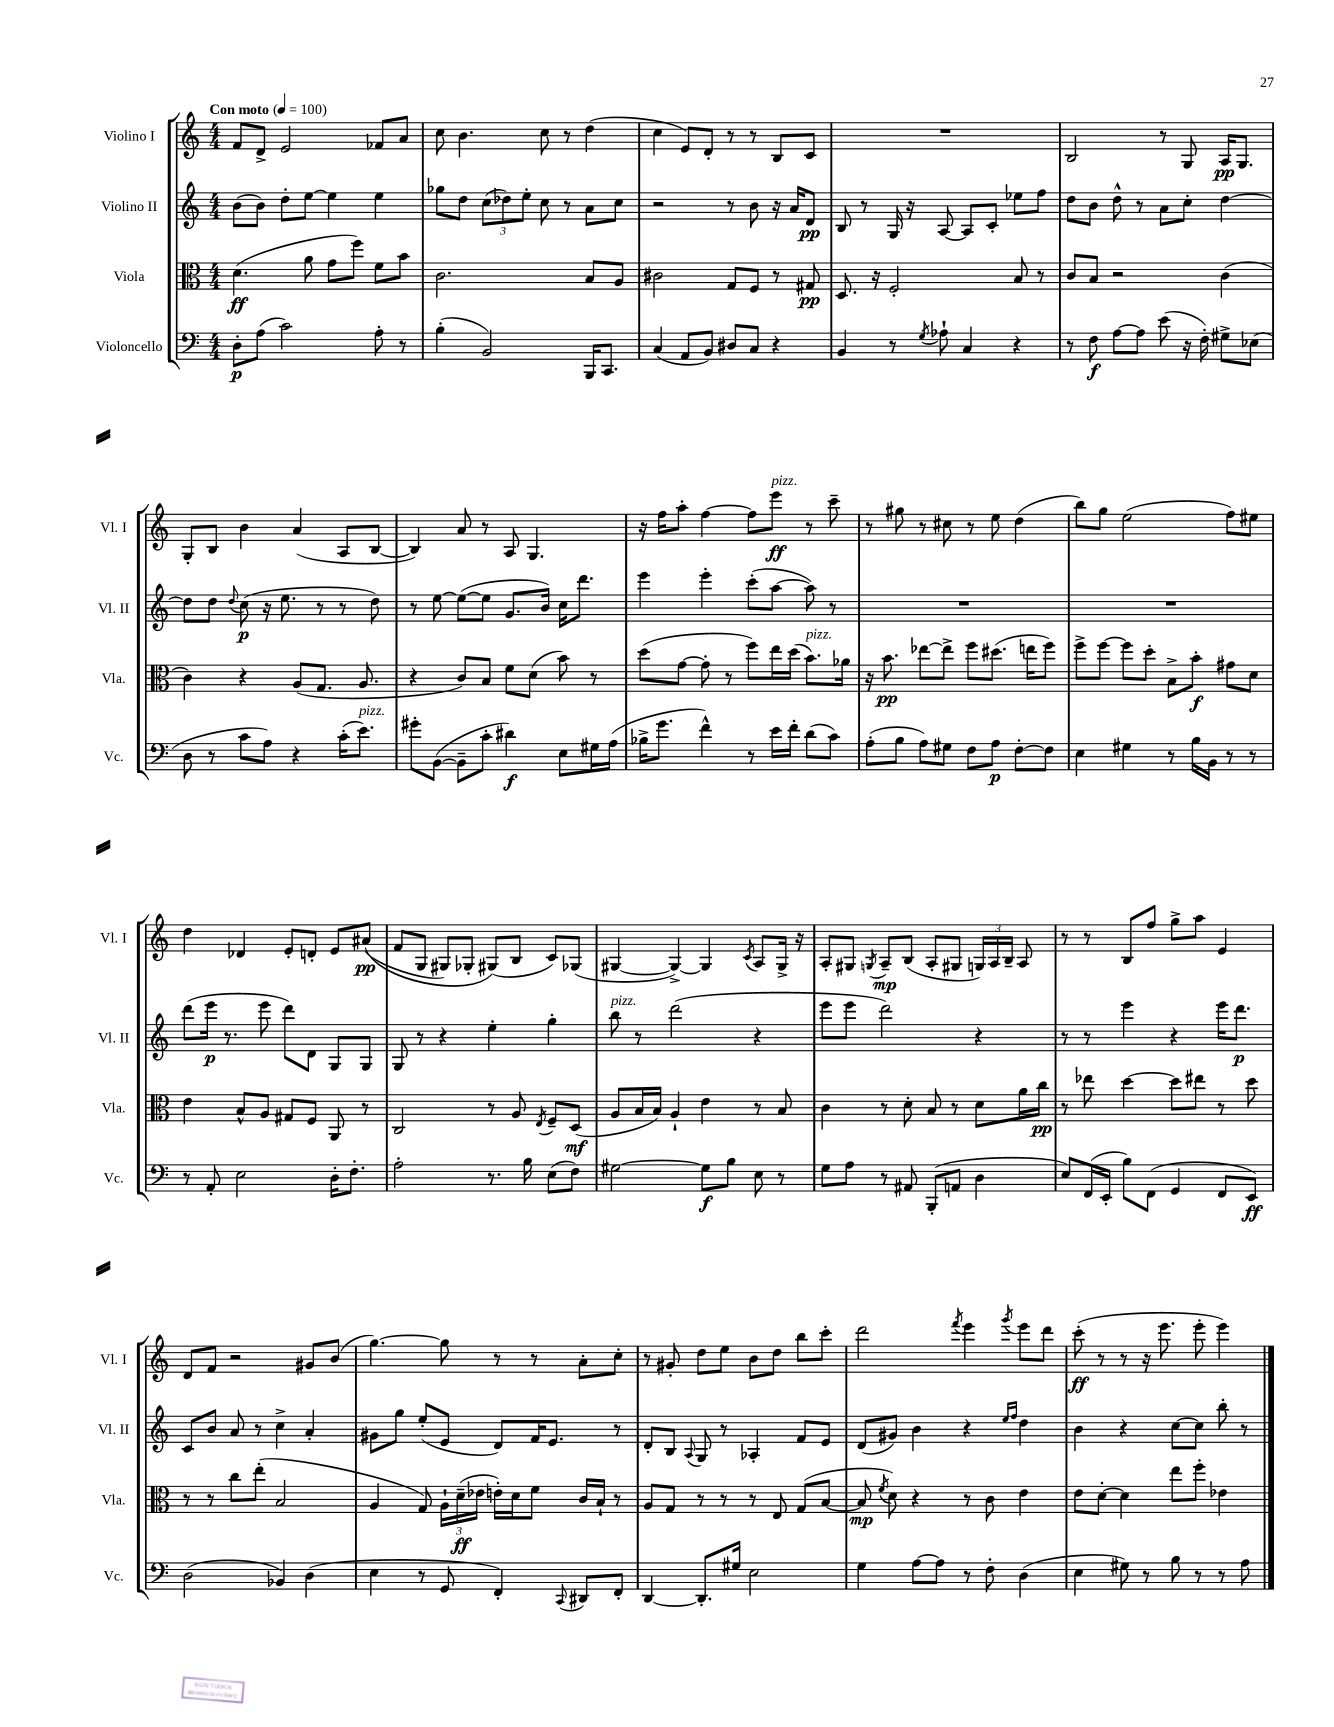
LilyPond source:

<<
\new StaffGroup <<
\new Staff = "s0" \with { instrumentName = "Violino I" shortInstrumentName = "Vl. I" } {
    \clef treble \key c \major \numericTimeSignature \time 4/4 \tempo "Con moto" 4 = 100
    \autoBeamOff f'8[ d'8]-> e'2 fes'8[ a'8] |
    c''8 b'4. c''8 r8 d''4( |
    c''4 e'8[) d'8]-. r8 r8 b8[ c'8] |
    R1 |
    b2 r8 g8 a16[\pp g8.] |
    g8[-. b8] b'4 a'4( a8[ b8]~ |
    b4) a'8 r8 a8 g4. |
    r16 f''16[ a''8]-. f''4~ f''8[ e'''8]\ff^\markup { \italic "pizz." } r8 c'''8-- |
    r8 gis''8 r8 cis''8 r8 e''8 d''4( |
    b''8[) g''8] e''2( f''8[) eis''8] |
    d''4 des'4 e'8[-. d'8]-. e'8[ ais'8]\pp(\( |
    f'8[ g8] gis8[) ges8]-. gis8[(\) b8] c'8[) ges8]( |
    gis4~ gis4~->) gis4 \acciaccatura { c'8 } a8[ gis16]-> r16 |
    a8[-. gis8] \acciaccatura { g8 } a8[--\mp b8]( a8[-. gis8] \tuplet 3/2 { g16[) a16 b16]-- } a8 |
    r8 r8 b8[ f''8] g''8[-> a''8] e'4 |
    d'8[ f'8] r2 gis'8[ b'8]( |
    g''4.~) g''8 r8 r8 a'8[-. c''8]-. |
    r8 gis'8-. d''8[ e''8] b'8[ d''8] b''8[ c'''8]-. |
    d'''2 \acciaccatura { f'''8 } e'''4 \acciaccatura { g'''8 } e'''8[ d'''8] |
    c'''8-.\ff( r8 r8 r16 e'''8. e'''8-. e'''4) \bar "|." |
}
\new Staff = "s1" \with { instrumentName = "Violino II" shortInstrumentName = "Vl. II" } {
    \clef treble \key c \major \numericTimeSignature \time 4/4
    \autoBeamOff b'8[( b'8]) d''8[-. e''8]~ e''4 e''4 |
    ges''8[ d''8] \tuplet 3/2 { c''8[( des''8) e''8]-. } c''8 r8 a'8[ c''8] |
    r2 r8 b'8 r16 a'16[ d'8]\pp |
    b8 r8 g16 r16 a8~ a8[ c'8]-. ees''8[ f''8] |
    d''8[ b'8] d''8-^ r8 a'8[ c''8]-. d''4~ |
    d''8[ d''8] \appoggiatura { d''8 } c''8\p( r16 e''8. r8 r8 d''8) |
    r8 e''8~ e''8[~( e''8] g'8.[ b'16]) c''16[ d'''8.] |
    e'''4 e'''4-. c'''8[-.( a''8]~ a''8) r8 |
    R1 |
    R1 |
    d'''8[( e'''16]\p r8. e'''8 d'''8[) d'8] g8[ g8] |
    g8 r8 r4 e''4-. g''4-. |
    b''8^\markup { \italic "pizz." } r8 d'''2( r4 |
    e'''8[ e'''8] d'''2) r4 |
    r8 r8 e'''4 r4 e'''16[ d'''8.]\p |
    c'8[ b'8] a'8 r8 c''4-> a'4-. |
    gis'8[ g''8] e''8[-.( e'8] d'8[) f'16 e'8.] r8 |
    d'8[-. b8] \appoggiatura { a8 } g8 r8 aes4-. f'8[ e'8] |
    d'8[( gis'8]) b'4 r4 \grace { e''16[ f''16] } d''4 |
    b'4 r4 c''8[~ c''8] b''8-. r8 \bar "|." |
}
\new Staff = "s2" \with { instrumentName = "Viola" shortInstrumentName = "Vla." } {
    \clef alto \key c \major \numericTimeSignature \time 4/4
    \autoBeamOff d'4.\ff( a'8 g'8[ f''8]) f'8[ b'8] |
    c'2. b8[ a8] |
    cis'2 g8[ f8] r8 gis8\pp |
    d8. r16 f2-. b8 r8 |
    c'8[ b8] r2 c'4( |
    c'4) r4 a8[( g8.] a8. |
    r4 c'8[) b8] f'8[ d'8]( b'8) r8 |
    d''8[( g'8]~ g'8-. r8 f''8[) e''16 d''16]( b'8.[^\markup { \italic "pizz." }) aes'16] |
    r16 b'8.\pp ees''8[~ ees''8]-> f''8[ dis''8.]( e''16[ f''8]) |
    f''8[-> f''8]~ f''8[ d''8]-. b8[-> b'8]-.\f gis'8[ d'8] |
    e'4 b8[-^ a8] gis8[ f8] a,8 r8 |
    c2 r8 a8 \acciaccatura { e8 } f8[-- d8]\mf( |
    a8[ b16 b16]) a4-! e'4 r8 b8 |
    c'4 r8 d'8-. b8 r8 d'8[ a'16 c''16]\pp |
    r8 ees''8 d''4~ d''8[ eis''8] r8 d''8 |
    r8 r8 c''8[ e''8]-.( b2 |
    a4 g8) \tuplet 3/2 { a16[-! d'16--\ff( ees'16] } e'16[-.) d'16 f'8] c'16[ b16]-! r8 |
    a8[ g8] r8 r8 r8 e8 g8[( b8]~ |
    b8\mp \acciaccatura { f'8 } d'8) r4 r8 c'8 e'4 |
    e'8[ d'8]~-. d'4 e''8[ f''8]-. ees'4 \bar "|." |
}
\new Staff = "s3" \with { instrumentName = "Violoncello" shortInstrumentName = "Vc." } {
    \clef bass \key c \major \numericTimeSignature \time 4/4
    \autoBeamOff d8[-.\p a8]( c'2) a8-. r8 |
    b4-.( b,2) b,,16[ c,8.] |
    c4( a,8[ b,8]) dis8[ c8] r4 |
    b,4 r8 \acciaccatura { g8 } aes8-! c4 r4 |
    r8 f8\f a8[~ a8] e'8( r16 f16-.) gis8[-> ees8]( |
    d8 r8 c'8[ a8]) r4 c'16[-.( e'8.]^\markup { \italic "pizz." }) |
    gis'8[-. b,8]~( b,8[-- c'8]-. dis'4\f) e8[ gis16 a16]( |
    bes16[-> g'8.] f'4-^) r8 e'16[ f'16]-. d'8[( c'8]) |
    a8[-.( b8] a8[) gis8] f8[ a8]\p f8[~-. f8] |
    e4 gis4 r8 b16[ b,16] r8 r8 |
    r8 a,8-. e2 d16[-. f8.]-. |
    a2-. r8. b16 e8[( f8]) |
    gis2~ gis8[\f b8] e8 r8 |
    g8[ a8] r8 ais,8 b,,8[-.( a,8] d4 |
    e8[) f,16( e,16]-. b8[) f,8]( g,4 f,8[ e,8]\ff) |
    d2( bes,4) d4( |
    e4 r8 g,8 f,4-.) \appoggiatura { c,8 } dis,8[ f,8]-. |
    d,4~ d,8.[-. gis16] e2 |
    g4 a8[~ a8] r8 f8-. d4( |
    e4 gis8) r8 b8 r8 r8 a8 \bar "|." |
}
>>
>>
\layout { \context { \Score \remove "Bar_number_engraver" } }
